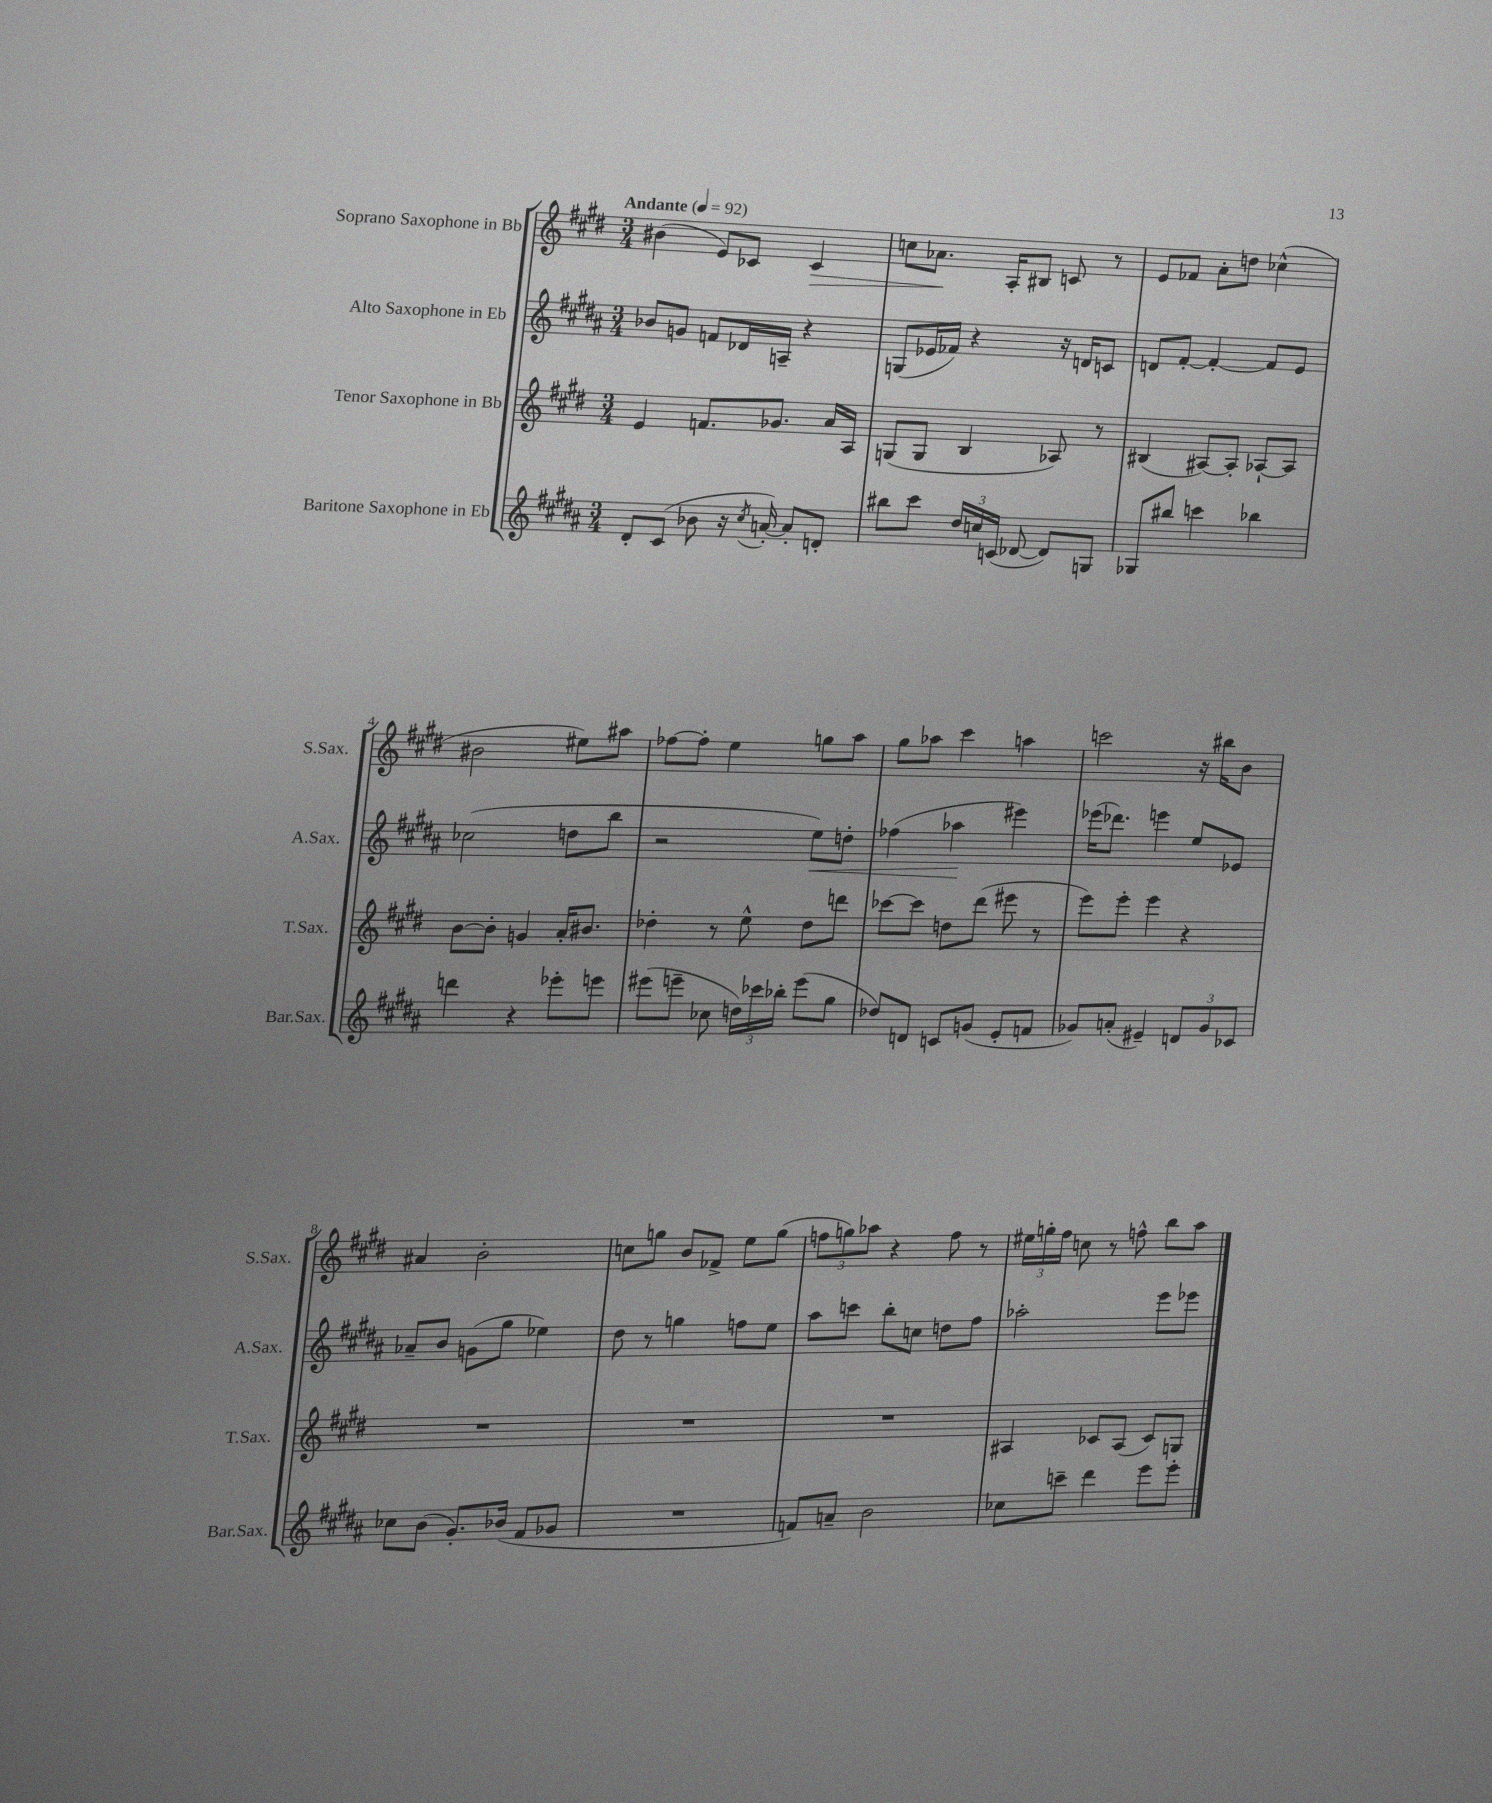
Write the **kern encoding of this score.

**kern	**kern	**kern	**dynam	**kern	**dynam
*part4	*part3	*part2	*part2	*part1	*part1
*staff4	*staff3	*staff2	*staff2	*staff1	*staff1
*I"Baritone Saxophone in Eb	*I"Tenor Saxophone in Bb	*I"Alto Saxophone in Eb	*	*I"Soprano Saxophone in Bb	*
*I'Bar.Sax.	*I'T.Sax.	*I'A.Sax.	*	*I'S.Sax.	*
*clefG2	*clefG2	*clefG2	*	*clefG2	*
*k[f#c#g#d#a#]	*k[f#c#g#d#]	*k[f#c#g#d#a#]	*	*k[f#c#g#d#]	*
*M3/4	*M3/4	*M3/4	*	*M3/4	*
*MM92	*MM92	*MM92	*	*MM92	*
=1	=1	=1	=1	=1	=1
!	!	!	!	!LO:TX:a:B:t=Andante	!
8d#'/L	4e/	8b-X/L	.	(4b#X\	.
(8c#/J	.	8gn/J	.	.	.
8b-X\	8.fn/L	8fn/L	.	8e/L)	.
16r	.	16d-X/L	.	8c-X/J	.
8qcc#/	.	.	.	.	.
[16an'/)	8.g-X/J	16An~/JJ	.	.	.
!	!	!	!	!	!LO:HP:b
8a'/L]	.	4r	.	4c-/	>
8dn'/J	16a/LL	.	.	.	.
.	16A/JJ	.	.	.	.
=2	=2	=2	=2	=2	=2
8bb#X\L	(8Gn/L	(8Gn/L	.	8ccn\L	.
8ccc#\J	8G/J	16e-X/L	.	8.a-X\J	.
.	.	16f-X/JJ)	.	.	.
24dd#/LL	4B/	4r	.	.	.
24ccn/	.	.	.	.	.
.	.	.	.	16A'/KL	]
(24cn/JJ	.	.	.	.	.
[8d-X/	.	.	.	8B#X/J	.
8d-/L])	8A-X/)	16r	.	8cn/	.
.	.	16dn/KL	.	.	.
8Gn/J	8r	8cn/J	.	8r	.
=3	=3	=3	=3	=3	=3
8G-X/L	(4B#X/	8dn/L	.	8e/L	.
8bb#X/J	.	[8f#'/J	.	8f-X/J	.
4cccn\	[8A#X/L)	4f#'/_	.	8a'\L	.
.	8A#'/J]	.	.	8ddn\J	.
4bb-X\	[8A-X`/L	8f#/L]	.	(4cc-X^^\	.
.	8A-/J]	8e/J	.	.	.
!!LO:LB:g=z
=4	=4	=4	=4	=4	=4
4dddn\	[8b\L	(2cc-X\	.	2b#X\	.
.	8b'\J]	.	.	.	.
4r	4gn/	.	.	.	.
8eee-X'\L	16a'/KL	8ddn\L	.	8ee#X\L)	.
.	8.b#X/J	.	.	.	.
8eeen\J	.	8bb\J	.	8aa#X\J	.
=5	=5	=5	=5	=5	=5
(8eee#X\L	4dd-X'\	2r	.	[8ff-X\L	.
8eeen~\J	.	.	.	8ff-'\J]	.
8cc-X\	8r	.	.	4ee\	.
24ddn\LL)	8ee^^\	.	.	.	.
24ccc-X\	.	.	.	.	.
24bb-X'\JJ	.	.	.	.	.
!	!	!	!LO:HP:b	!	!
(8eee\L	8dd-\L	8ee\L)	<	8ggn\L	.
8gg#\J	8dddn\J	8ddn'\J	.	8aa\J	.
=6	=6	=6	=6	=6	=6
8dd-X/L)	[8ccc-X\L	(4ff-X\	.	8gg#\L	.
8dn/J	8ccc-\J]	.	.	8aa-X\J	.
8cn/L	8ddn\L	4aa-X\	.	4ccc#\	.
(8gn/J	(8ddd#\J	.	.	.	.
8e'/L	8eee#X\	4eee#X\)	[	4aan\	.
8fn/J	8r	.	.	.	.
=7	=7	=7	=7	=7	=7
8g-X/L)	8eee\L)	(16eee-X\KL	.	2cccn\	.
.	.	8.ddd-X\J)	.	.	.
(8an'/J	8eee'\J	.	.	.	.
4e#X~/)	4eee\	4eeen\	.	.	.
12dn/L	4r	8ee/L	.	16r	.
.	.	.	.	16bb#X\KL	.
12g-/	.	.	.	.	.
.	.	8e-X/J	.	8b\J	.
12c-X/J	.	.	.	.	.
!!LO:LB:g=z
=8	=8	=8	=8	=8	=8
8cc-X\L	2.r	8a-X~/L	.	4a#X/	.
(8b\J	.	8b/J	.	.	.
8.g#'/L)	.	(8gn\L	.	2b'\	.
.	.	8gg#\J	.	.	.
(16b-X/Jk	.	.	.	.	.
8f#/L	.	4ee-X\)	.	.	.
8g-X/J	.	.	.	.	.
=9	=9	=9	=9	=9	=9
2.r	2.r	8dd#\	.	8ccn\L	.
.	.	8r	.	8ggn\J	.
.	.	4ggn\	.	8b/L	.
.	.	.	.	8f-X^/J	.
.	.	8ffn\L	.	8ee\L	.
.	.	8ee\J	.	(8gg\J	.
=10	=10	=10	=10	=10	=10
8fn/L)	2.r	8aa#\L	.	12ffn\L	.
.	.	.	.	12ggn\)	.
8an~/J	.	8cccn\J	.	.	.
.	.	.	.	12aa-X\J	.
2b\	.	8bb'\L	.	4r	.
.	.	8ccn\J	.	.	.
.	.	8ddn\L	.	8ff\	.
.	.	8ff#\J	.	8r	.
=11	=11	=11	=11	=11	=11
8cc-X\L	4A#X/	2aa-X'\	.	24ee#X\LL	.
.	.	.	.	24ggn'\	.
.	.	.	.	24ff#\JJ	.
8cccn~\J	.	.	.	8ccn\	.
4ddd#\	8c-X/L	.	.	8r	.
.	(8A#/J	.	.	8ffn^^\	.
8eee\L	8c-/L)	8eee\L	.	8bb\L	.
8eee'\J	8Gn/J	8eee-X\J	.	8aa\J	.
==	==	==	==	==	==
*-	*-	*-	*-	*-	*-
